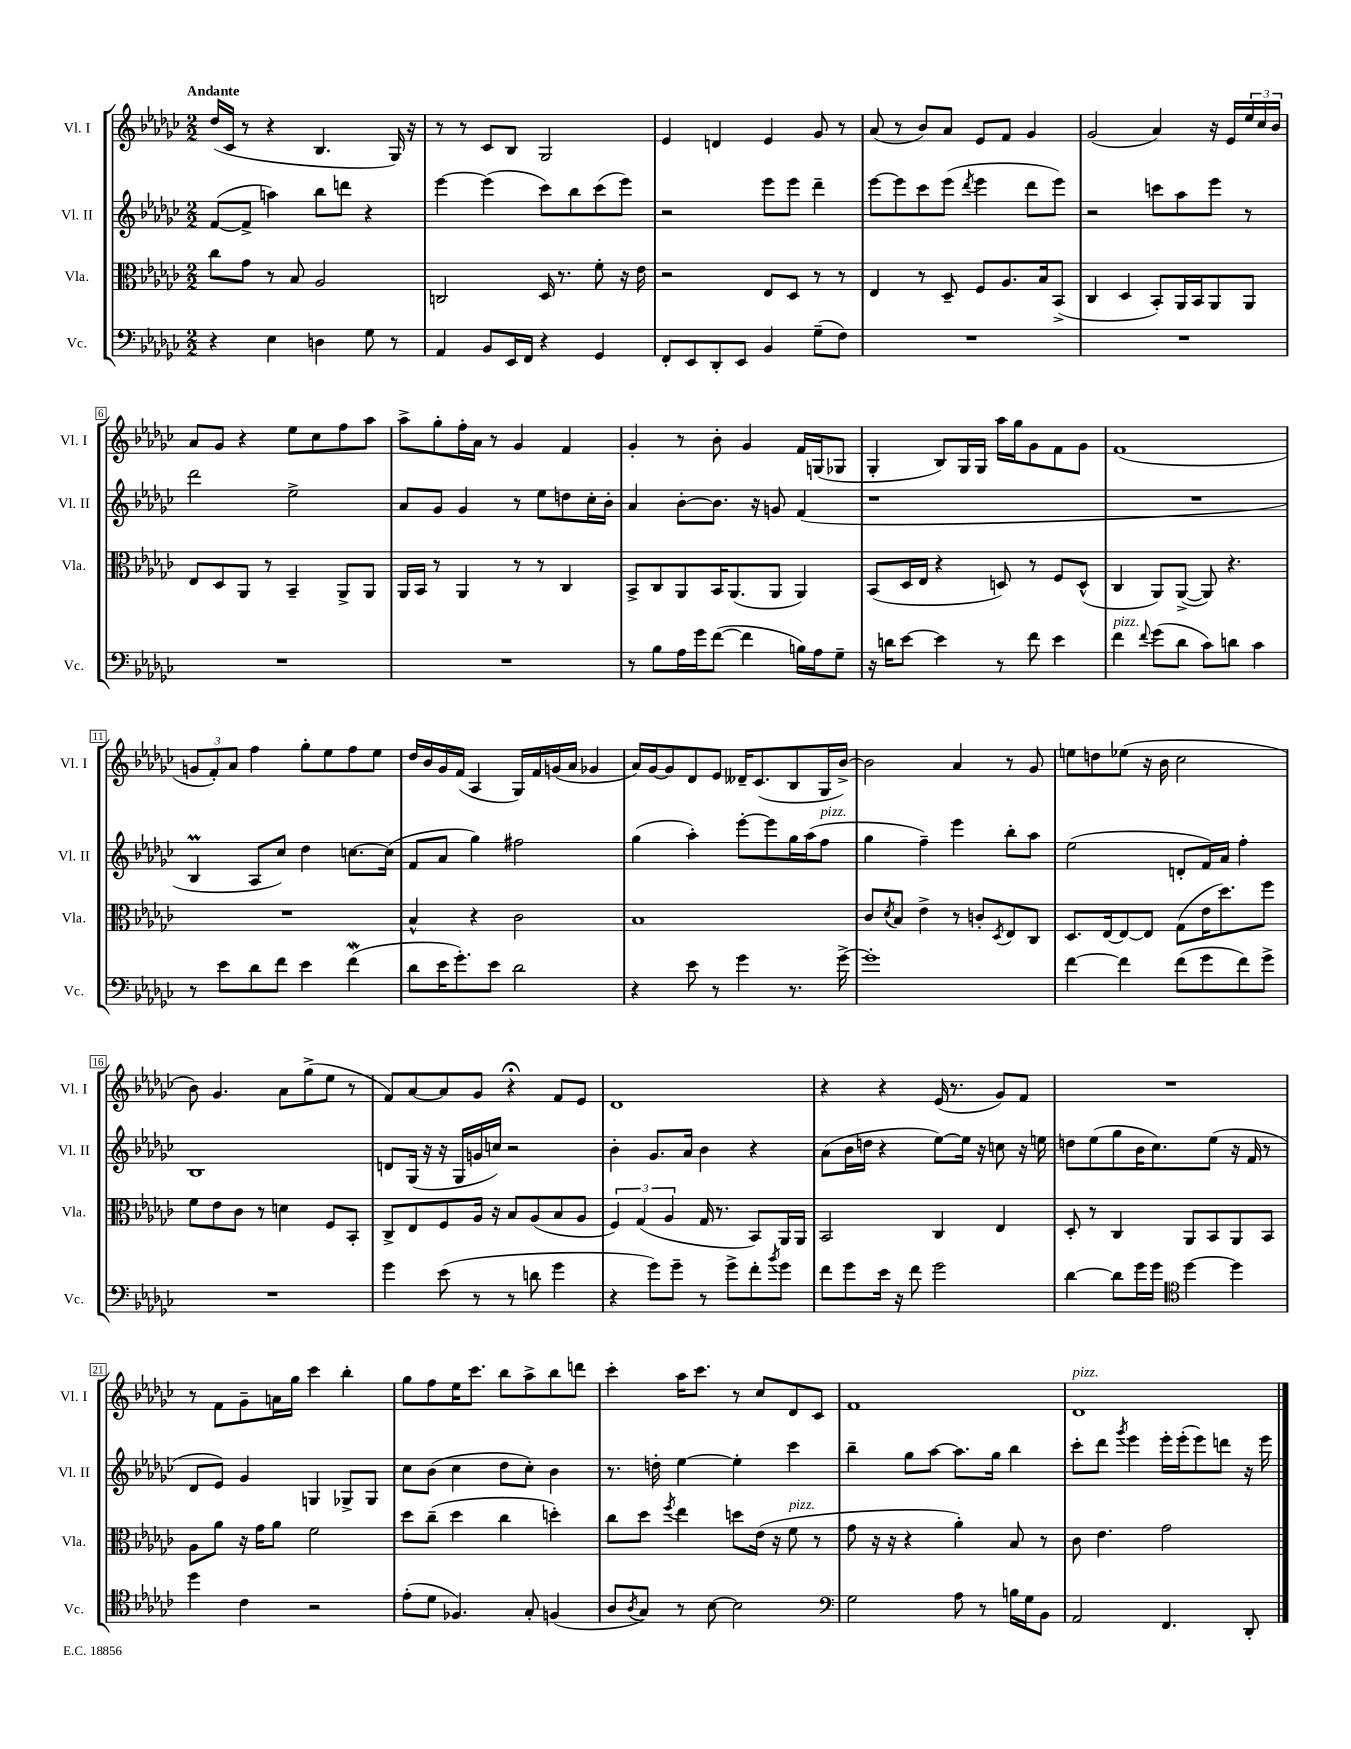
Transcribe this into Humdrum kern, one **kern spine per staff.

**kern	**kern	**kern	**kern
*part4	*part3	*part2	*part1
*staff4	*staff3	*staff2	*staff1
*I"Vc.	*I"Vla.	*I"Vl. II	*I"Vl. I
*I'Vc.	*I'Vla.	*I'Vl. II	*I'Vl. I
*clefF4	*clefC3	*clefG2	*clefG2
*k[b-e-a-d-g-c-]	*k[b-e-a-d-g-c-]	*k[b-e-a-d-g-c-]	*k[b-e-a-d-g-c-]
*M2/2	*M2/2	*M2/2	*M2/2
=1	=1	=1	=1
!	!	!	!LO:TX:a:B:t=Andante
4r	8cc-\L	([8f/L	(16dd-/LL
.	.	.	16c-/JJ
.	8g-\J	8f^/J]	8r
4E-\	8r	4aan\)	4r
.	8B-/	.	.
4Dn\	2A-/	8bb-\L	4.B-/
.	.	8dddn\J	.
8G-\	.	4r	.
8r	.	.	16G-/)
.	.	.	16r
=2	=2	=2	=2
4AA-/	2Cn/	[4eee-\	8r
.	.	.	8r
8BB-/L	.	(4eee-\]	8c-/L
16EE-/L	.	.	8B-/J
16FF/JJ	.	.	.
4r	16D-/	8ccc-\L)	2G-/
.	8.r	.	.
.	.	8bb-\	.
4GG-/	8f'\	(8ccc-\	.
.	16r	8eee-\J)	.
.	16e-\	.	.
=3	=3	=3	=3
8FF'/L	2r	2r	4e-/
8EE-/	.	.	.
8DD-'/	.	.	4dn/
8EE-/J	.	.	.
4BB-/	8E-/L	8eee-\L	4e-/
.	8D-/J	8eee-\J	.
(8G-~\L	8r	4ddd-~\	8g-/
8F\J)	8r	.	8r
=4	=4	=4	=4
1r	4E-/	[8eee-\L	(8a-/
.	.	8eee-\]	8r
.	8r	8ccc-\	8b-/L)
.	8D-~/	(8eee-\J	8a-/J
.	.	8qddd-/	.
.	8F/L	4eee-\	8e-/L
.	8.A-/	.	8f/J
.	.	8ddd-\L	4g-/
.	16B-/k	.	.
.	(8BB-^/J	8eee-\J)	.
=5	=5	=5	=5
1r	4C-/	2r	(2g-/
.	4D-/	.	.
.	8BB-'/L)	8cccn\L	4a-/)
.	16AA-/L	8aa-\	.
.	16BB-/J	.	.
.	8AA-/	8eee-\J	16r
.	.	.	16e-/LL
.	8AA-/J	8r	24ee-/
.	.	.	24cc-/
.	.	.	24b-/JJ
!!LO:LB:g=z
=6	=6	=6	=6
1r	8E-/L	2ddd-\	8a-/L
.	8D-/	.	8g-/J
.	8AA-/J	.	4r
.	8r	.	.
.	4BB-~/	2ee-^\	8ee-\L
.	.	.	8cc-\
.	8AA-^/L	.	8ff\
.	8AA-/J	.	8aa-\J
=7	=7	=7	=7
1r	16AA-/LL	8a-/L	8aa-^\L
.	16BB-/JJ	.	.
.	8r	8g-/J	8gg-'\
.	4AA-/	4g-/	16ff'\L
.	.	.	16a-\JJ
.	.	.	8r
.	8r	8r	4g-/
.	8r	8ee-\L	.
.	4C-/	8ddn\	4f/
.	.	16cc-'\L	.
.	.	16b-'\JJ	.
=8	=8	=8	=8
8r	8BB-^/L	4a-/	4g-'/
8B-\L	8C-/	.	.
16A-\L	8AA-/	[8b-'\L	8r
16g-\J	.	.	.
([8f\J	16BB-/K	8.b-\J]	8b-'\
.	(8.AA-/	.	.
4f\]	.	.	4g-/
.	.	16r	.
.	8AA-/J	8gn/	.
16Bn\LL)	4AA-/)	(4f/	16f/LL
16A-\J	.	.	(16Gn/J
8G-~\J	.	.	8G-X/J
=9	=9	=9	=9
16r	(8BB-/L	1r	4G-'/
16dn\KL	.	.	.
[8e-\J	16D-/L	.	.
.	16E-/JJ	.	.
4e-\]	4r	.	8B-/L)
.	.	.	16G-/L
.	.	.	16G-/JJ
8r	8Dn/)	.	16aa-\LL
.	.	.	16gg-\J
8f\	8r	.	8g-\
4e-\	8F/L	.	8f\
.	(8D^^/J	.	8g-\J
=10	=10	=10	=10
!LO:TX:a:i:t=pizz.	!	!	!
4f\	4C-/	1r	(1f
8qqf/	.	.	.
(8g-\L	8AA-/L)	.	.
8d-\J	([8AA-^/J	.	.
8c-\L)	8AA-/])	.	.
8dn\J	4.r	.	.
4c-\	.	.	.
!!LO:LB:g=z
=11	=11	=11	=11
8r	1r	4B-m/	12gn/L
.	.	.	12f'/)
8e-\L	.	.	.
.	.	.	12a-/J
8d-\	.	8A-/L	4ff\
8f\J	.	8cc-/J)	.
4e-\	.	4dd-\	8gg-'\L
.	.	.	8ee-\
(4fW\	.	[8.ccn\L	8ff\
.	.	.	8ee-\J
.	.	(16cc\Jk]	.
=12	=12	=12	=12
8d-\L	4B-^^/	8f/L	16dd-/LL
.	.	.	16b-/
16e-\K	.	8a-/J	16g-/
8.g-'\)	.	.	(16f/JJ
.	4r	4gg-\)	4A-/
8e-\J	.	.	.
2d-\	2c-\	2ff#X\	16G-/LL)
.	.	.	16f/
.	.	.	(16gn/
.	.	.	16a-/JJ
.	.	.	4g-X/
=13	=13	=13	=13
4r	1B-	(4gg-\	16a-/LL)
.	.	.	[16g-/J
.	.	.	8g-/]
8e-\	.	4aa-'\)	8d-/
8r	.	.	8e-/J
4g-\	.	[8eee-'\L	16d--X~/KL
.	.	.	(8.c-/
.	.	8eee-\]	.
8.r	.	16gg-\L	8B-/
.	.	(16aa-\J	.
!	!	!LO:TX:a:i:t=pizz.	!
.	.	8ff\J	16G-/L
[16g-^\	.	.	[16b-^/JJ)
=14	=14	=14	=14
1g-']	8c-/L	4gg-\	2b-\]
.	8qd-/	.	.
.	8B-/J	.	.
.	4e-^\	4ff~\)	.
.	8r	4eee-\	4a-/
.	8cn'/L	.	.
.	8qD-/	.	.
.	8E-/	8bb-'\L	8r
.	8C-/J	8aa-\J	8g-/
=15	=15	=15	=15
[4f\	8.D-/L	(2ee-\	8een\L
.	.	.	8ddn\
.	[16E-/k	.	.
4f\]	8E-/_	.	(8ee-X\J
.	8E-/J]	.	16r
.	.	.	16b-\
(8f\L	(8G-\L	8dn'/L	2cc-\
8g-\	16e-\K	16f/L)	.
.	8.dd-\)	16a-/JJ	.
8f\)	.	4ff'\	.
8g-^\J	8ff\J	.	.
!!LO:LB:g=z
=16	=16	=16	=16
1r	8f\L	1B-	8b-\)
.	8e-\	.	4.g-/
.	8c-\J	.	.
.	8r	.	.
.	4dn\	.	8a-\L
.	.	.	(8gg-^\
.	8F/L	.	8ee-\J
.	8BB-'/J	.	8r
=17	=17	=17	=17
4g-\	8C-^/L	8dn/L	8f/L)
.	8E-/	(16G-/Jk	[8a-/
.	.	16r	.
(8e-\	8F/	16r	8a-/]
.	.	16G-/LL	.
8r	16A-/Jk	16gn/	8g-/J
.	16r	16ccn/JJ)	.
8r	8B-/L	2r	4r;<
8dn\	(8A-/	.	.
4g-\	8B-/	.	8f/L
.	8A-/J	.	8e-/J
=18	=18	=18	=18
4r	6F/)	4b-'\	1d-
.	(6G-/	.	.
8g-\L)	.	8.g-/L	.
.	6A-/	.	.
8g-~\J	.	.	.
.	.	16a-/Jk	.
8r	16G-/	4b-\	.
.	8.r	.	.
8g-^\L	.	.	.
8f'\	8BB-/L)	4r	.
8qb-/	.	.	.
8g-\J	16AA-/L	.	.
.	16AA-/JJ	.	.
=19	=19	=19	=19
8f\L	2BB-/	(8a-\L	4r
8g-\	.	16b-\L	.
.	.	16ddn\JJ	.
16e-\Jk	.	4r	4r
16r	.	.	.
8f\	.	.	.
2g-\	4C-/	[8ee-\L)	(16e-/
.	.	.	8.r
.	.	16ee-\Jk]	.
.	.	16r	.
.	4E-/	8ccn\	8g-/L)
.	.	16r	8f/J
.	.	16een\	.
=20	=20	=20	=20
[4d-\	8D-'/	8ddn\L	1r
.	8r	(8ee-\	.
8d-\L]	4C-/	8gg-\	.
16g-\L	.	16b-\K	.
16g-\JJ	.	8.cc-\)	.
*clefC4	*	*	*
[4dd-\	8AA-/L	.	.
.	8BB-/	(8ee-\J	.
4dd-\]	8AA-/	16r	.
.	.	16f/	.
.	8BB-/J	8r	.
!!LO:LB:g=z
=21	=21	=21	=21
4dd-\	8A-\L	8d-/L	8r
.	8a-\J	8e-/J)	8f\L
4c-\	16r	4g-/	8g-~\
.	16g-\KL	.	.
.	8a-\J	.	16an\L
.	.	.	16gg-\JJ
2r	2f\	4Gn/	4ccc-\
.	.	8G-X^/L	4bb-'\
.	.	8G-/J	.
=22	=22	=22	=22
(8e-'\L	8dd-\L	8cc-\L	8gg-\L
8d-\J	(8cc-~\J	(8b-\J	8ff\
4.F-X/)	4dd-\	4cc-\	16ee-\K
.	.	.	8.ccc-\J
.	4cc-\	8dd-\L	8bb-\L
8G-'/	.	8cc-'\J)	8aa-^\
(4Fn/	4ddn'\)	4b-\	8bb-\
.	.	.	8dddn\J
=23	=23	=23	=23
8A-/L	8cc-\L	8.r	4ccc-'\
8qA-/	.	.	.
8G-/J)	8dd-\J	.	.
.	.	16ddn'\	.
.	8qff/	.	.
8r	4ee-\	[4ee-\	16aa-\KL
.	.	.	8.ccc-\J
[8B-\	.	.	.
2B-\]	8ddn\L	4ee-'\]	8r
.	(16e-\Jk	.	8cc-/L
.	16r	.	.
!	!LO:TX:a:i:t=pizz.	!	!
.	8f\	4ccc-\	8d-/
.	8r	.	8c-/J
=24	=24	=24	=24
*clefF4	*	*	*
2G-\	8g-\	4bb-~\	1f
.	16r	.	.
.	16r	.	.
.	4r	8gg-\L	.
.	.	[8aa-\J	.
8A-\	4a-'\)	8.aa-\L]	.
8r	.	.	.
.	.	16gg-\Jk	.
16Bn\LL	8B-/	4bb-\	.
16G-\J	.	.	.
8BB-\J	8r	.	.
=25	=25	=25	=25
!	!	!	!LO:TX:a:i:t=pizz.
2AA-/	8c-\	8ccc-'\L	1d-
.	4.e-\	8ddd-\J	.
.	.	8qggg-/	.
.	.	4eee-\	.
4.FF/	2g-\	16eee-'\LL	.
.	.	(16eee-'\J	.
.	.	8eee-\)	.
.	.	8dddn\J	.
8DD-'/	.	16r	.
.	.	16eee-\	.
==	==	==	==
*-	*-	*-	*-
